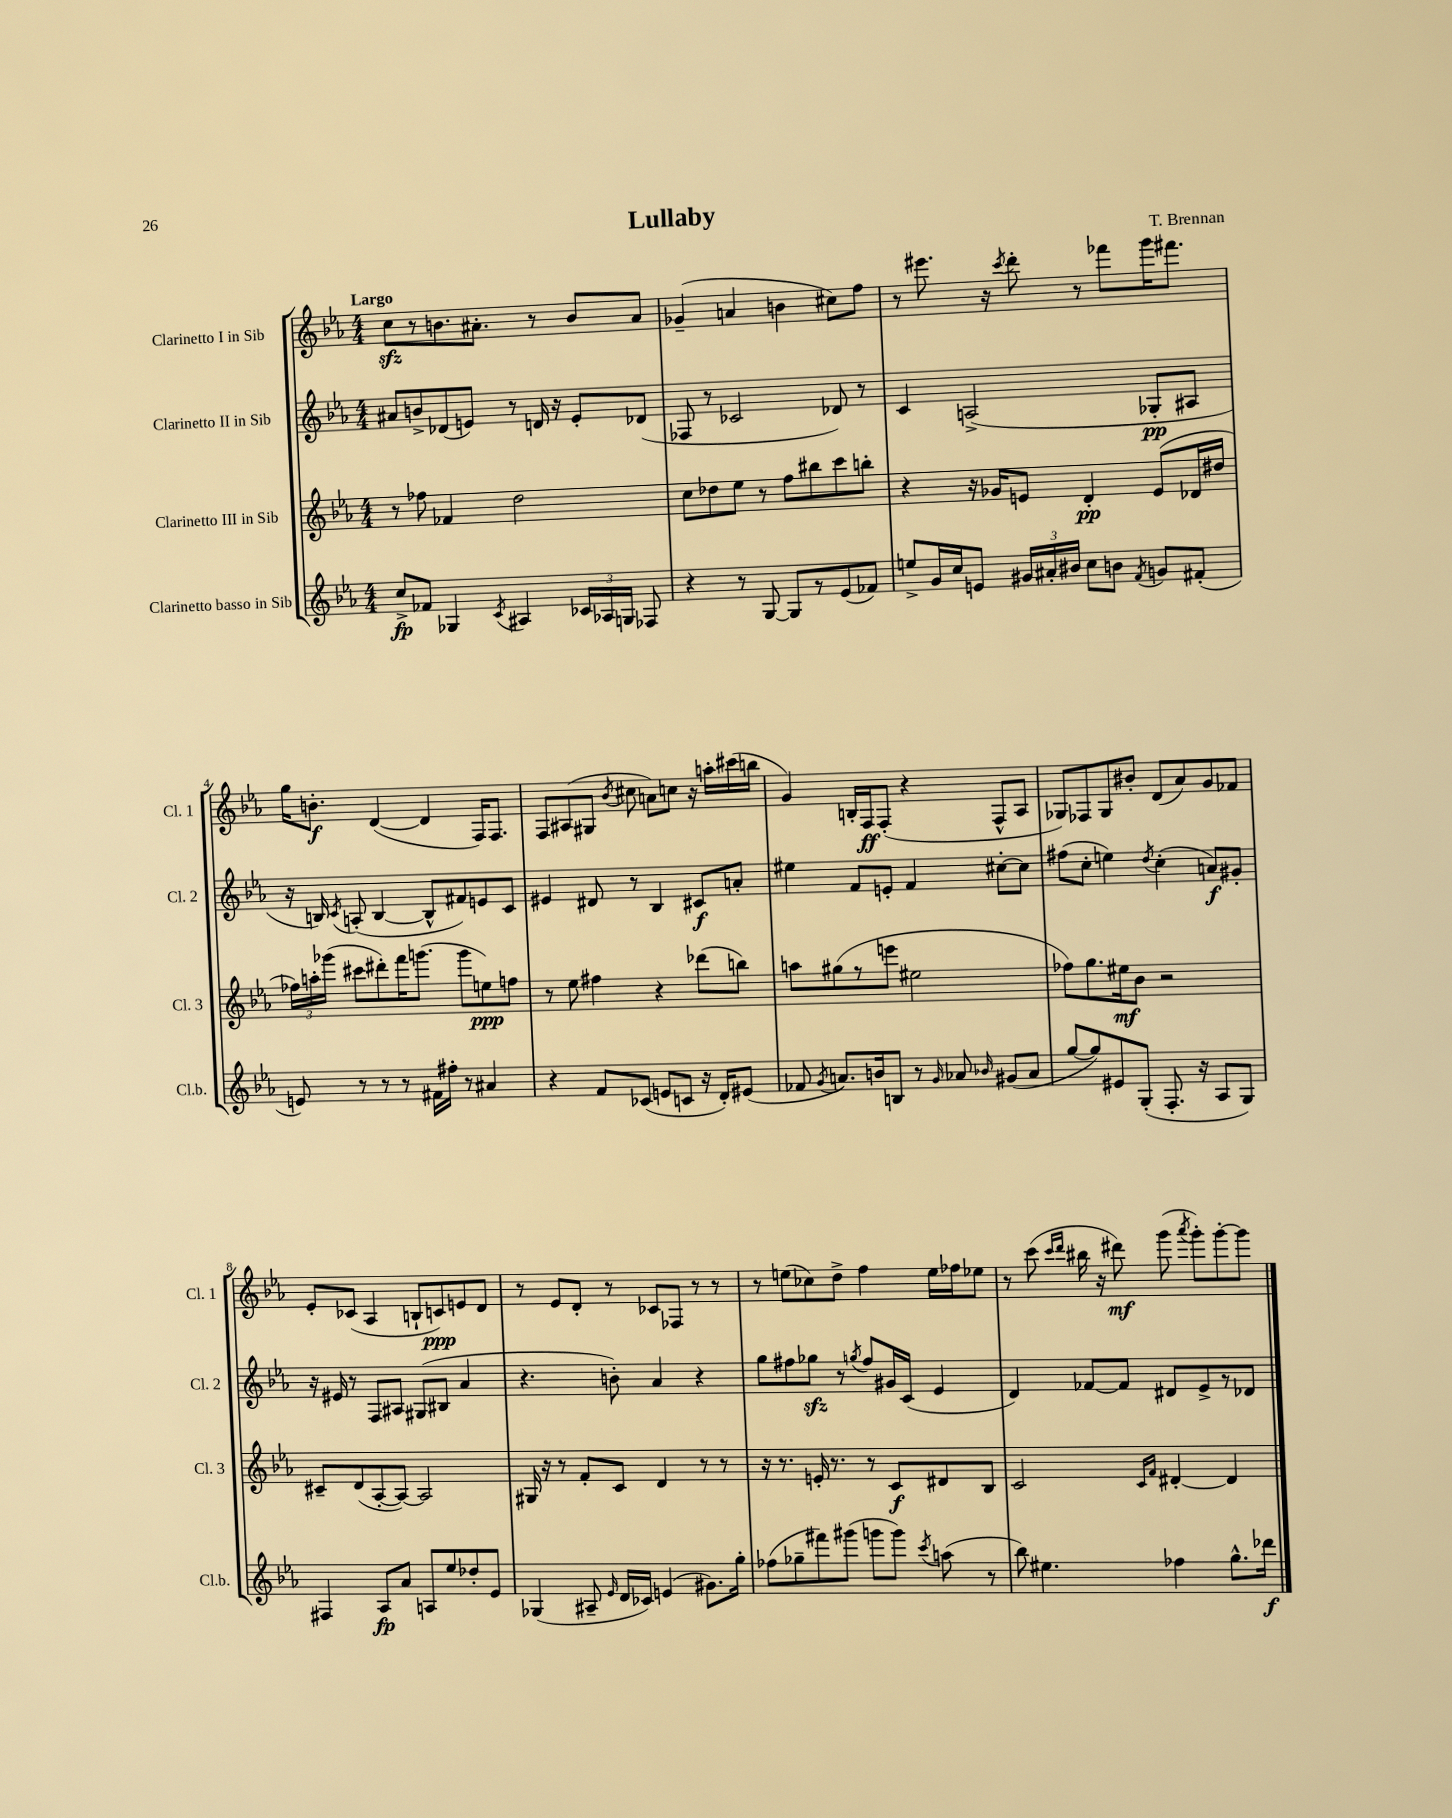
\header { title = "Lullaby" composer = "T. Brennan" }
<<
\new StaffGroup <<
\new Staff = "s0" \with { instrumentName = "Clarinetto I in Sib" shortInstrumentName = "Cl. 1" } {
    \clef treble \key ees \major \numericTimeSignature \time 4/4 \tempo "Largo"
    \autoBeamOff c''8[\sfz r8 b'8. ais'8.]-. r8 b'8[ ais'8] |
    ges'4--( a'4 b'4 cis''8[) f''8] |
    r8 eis'''8. r16 \acciaccatura { c'''8 } d'''8-. r8 fes'''8[ g'''16 fis'''8.] |
    g''16[ b'8.]-.\f d'4~( d'4 f16[) f8.] |
    f8[ ais8( gis8] \acciaccatura { bes'8 } cis''8 a'8[) c''8] r16 a''16[-. cis'''16( b''16] |
    g'4) b16[-. f16\ff f8]-.( r4 f8[-^ aes8] |
    ges8[) fes8 ges8 bis'8]-. d'8[( aes'8) g'8 fes'8] |
    ees'8[-. ces'8]( aes4 b8[-! c'8\ppp) e'8 d'8] |
    r8 ees'8[ d'8]-. r8 ces'8[ fes8] r8 r8 |
    r8 e''8[( ces''8) d''8]-> f''4 e''16[ fes''16 ees''8] |
    r8 c'''8( \grace { c'''16[ d'''16] } bis''16 r16 dis'''8\mf) g'''8( \acciaccatura { aes'''8 } g'''8[-.) g'''8~-. g'''8] \bar "|." |
}
\new Staff = "s1" \with { instrumentName = "Clarinetto II in Sib" shortInstrumentName = "Cl. 2" } {
    \clef treble \key ees \major \numericTimeSignature \time 4/4
    \autoBeamOff ais'8[ b'8-> des'8( e'8]) r8 d'16 r16 e'8[-. des'8]( |
    fes8 r8 ces'2 des'8) r8 |
    c'4 a2->( ges8[-.\pp ais8] |
    r16 b16) \acciaccatura { c'8 } a8-.( b4~ b8[-^ fis'8) e'8 c'8] |
    eis'4 dis'8 r8 bes4 cis'8[\f a'8]-. |
    eis''4 f'8[ e'8]-. f'4 cis''8[~-. cis''8] |
    fis''8[( c''8]-. e''4) \acciaccatura { d''8 } c''4-.( a'8[\f) gis'8]-. |
    r16 eis'16 r8 f8[ ais8] gis8[( bis8] aes'4 |
    r4. b'8-.) aes'4 r4 |
    g''8[ fis''8 ges''8]\sfz r8 \acciaccatura { g''8 } fis''8[ gis'16 c'16]( ees'4 |
    d'4) fes'8[~ fes'8] dis'8[ ees'8-> r8 des'8] \bar "|." |
}
\new Staff = "s2" \with { instrumentName = "Clarinetto III in Sib" shortInstrumentName = "Cl. 3" } {
    \clef treble \key ees \major \numericTimeSignature \time 4/4
    \autoBeamOff r8 fes''8 fes'4 d''2 |
    c''8[ des''8 ees''8] r8 f''8[ bis''8 c'''8 b''8]-. |
    r4 r16 ges'16[ e'8] d'4-.\pp e'8[( des'16 dis''16] |
    \tuplet 3/2 { fes''16[) a''16-. ges'''16]( } cis'''8[ dis'''8-.) f'''16 g'''8.]( g'''8[ e''8\ppp) f''8] |
    r8 ees''8 fis''4 r4 des'''8[( b''8]) |
    a''8[ gis''8( r8 e'''8] eis''2 |
    fes''8[) g''8. eis''16\mf bes'8] r2 |
    cis'8[-- d'8( aes8~-. aes8]~) aes2 |
    gis16 r16 r8 f'8[-. c'8] d'4 r8 r8 |
    r16 r8. e'16-. r8. r8 c'8[\f dis'8 bes8] |
    c'2 \grace { c'16[ f'16] } dis'4~-. dis'4 \bar "|." |
}
\new Staff = "s3" \with { instrumentName = "Clarinetto basso in Sib" shortInstrumentName = "Cl.b." } {
    \clef treble \key ees \major \numericTimeSignature \time 4/4
    \autoBeamOff c''8[->\fp fes'8] ges4 \acciaccatura { c'8 } ais4 \tuplet 3/2 { ces'16[ aes16 g16] } fes8 |
    r4 r8 g8~ g8[ r8 ees'8( fes'8]) |
    e''8[-> g'16 c''16 e'8] \tuplet 3/2 { gis'16[ ais'16-. bis'16] } c''8[ b'8] \acciaccatura { f'8 } g'8[ fis'8]-.( |
    e'8) r8 r8 r8 fis'16[ fis''16]-. r8 ais'4 |
    r4 f'8[ ces'8]( e'8[ c'8] r16 d'16[-.) eis'8]( |
    fes'8 \acciaccatura { g'8 } a'8.[) b'16 b8] r8 \grace { g'16 } aes'8 \grace { bes'16 } gis'8[( aes'8] |
    g''8[~ g''8) eis'8 g8]-.( f8.-. r16 aes8[ g8]) |
    fis4 aes8[\fp aes'8] a8[ ees''8 des''8-. ees'8] |
    ges4( ais8-- \grace { ees'16 } d'16[ ces'16]) e'4( gis'8.[) g''16]-. |
    fes''8[( ges''8-- fis'''8) gis'''8]( g'''8[ g'''8]) \acciaccatura { c'''8 } a''8( r8 |
    bes''8) eis''4. fes''4 g''8.[-^ des'''16]\f \bar "|." |
}
>>
>>
